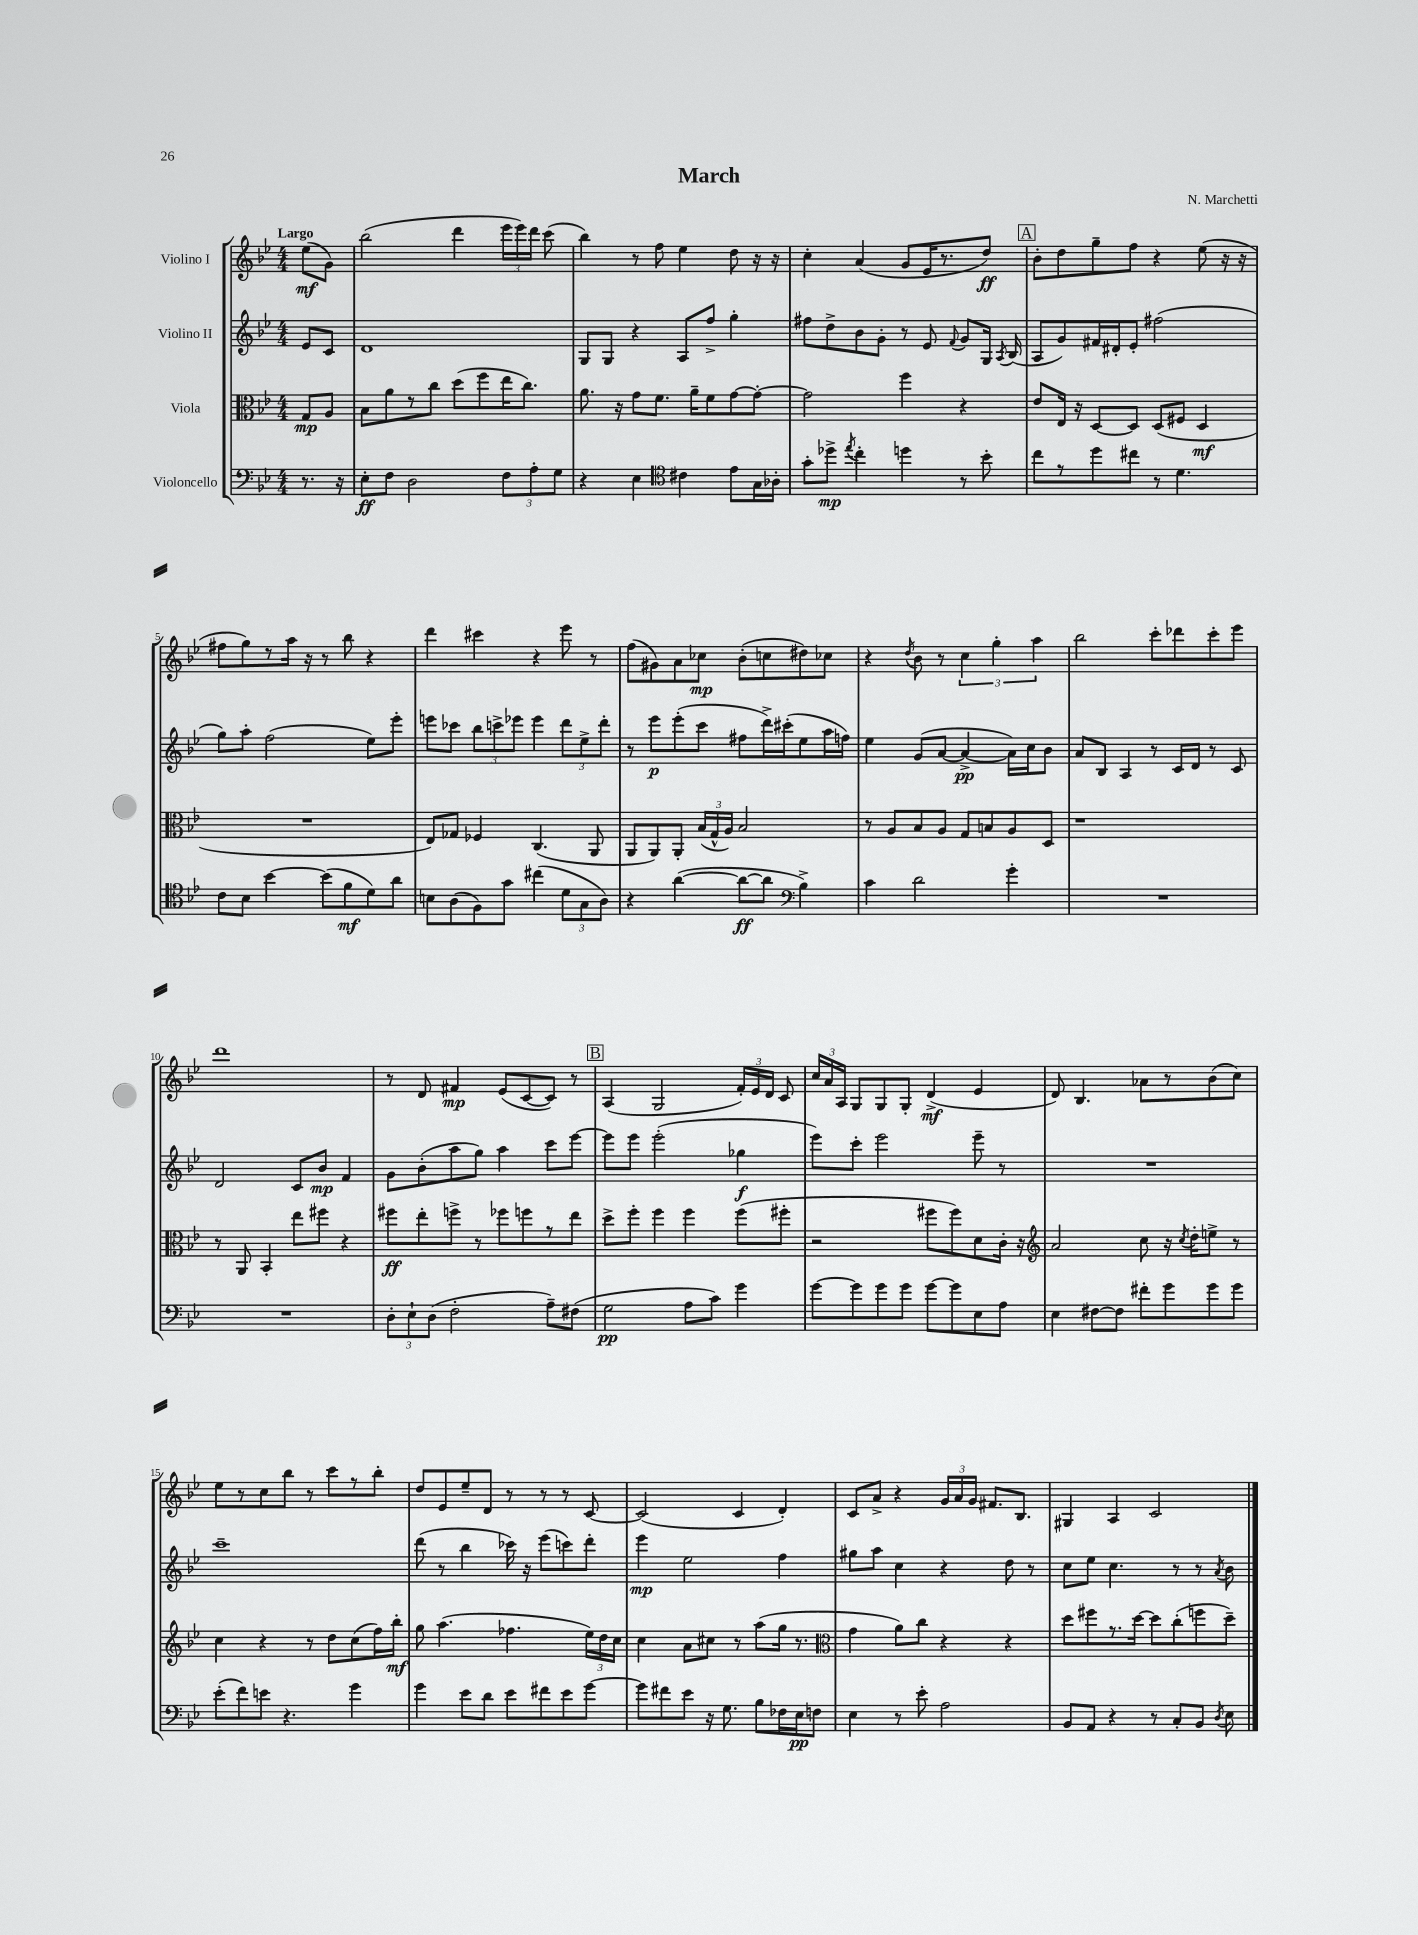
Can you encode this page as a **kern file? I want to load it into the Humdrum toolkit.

**kern	**kern	**kern	**kern
*staff4	*staff3	*staff2	*staff1
*clefF4	*clefC3	*clefG2	*clefG2
*k[b-e-]	*k[b-e-]	*k[b-e-]	*k[b-e-]
*M4/4	*M4/4	*M4/4	*M4/4
8.r	8G/L	8e-/L	(8ee-\L
.	8A/J	8c/J	8g\J)
16r	.	.	.
=	=	=	=
8E-'\L	8B-\L	1d	(2bb-\
8F\J	8a\	.	.
2D\	8r	.	.
.	8cc\J	.	.
.	(8dd\L	.	4ddd\
.	8ff\	.	.
12F\L	16ee-\K	.	24eee-\LL
.	.	.	24eee-\)
.	8.cc\J)	.	.
12A'\	.	.	24ddd\JJ
.	.	.	(8ccc\
12G\J	.	.	.
=	=	=	=
4r	8.a\	8G/L	4bb-\)
.	.	8G/J	.
.	16r	.	.
4E-\	8g\L	4r	8r
.	8.f\J	.	8ff\
*clefC4	*	*	*
4c#\	.	8A/L	4ee-\
.	16a~\LK	.	.
.	8f\	8ff^/J	.
8e-\L	[8g\	4gg'\	8dd\
16G\L	8g'\_J	.	16r
16A-'\JJ	.	.	16r
=	=	=	=
8g'\L	2g\]	8ff#\L	4cc'\
8dd-^\J	.	8dd^\	.
8qee-/	.	.	.
4cc'\	.	8b-\	(4a/
.	.	8g'\J	.
4dd\	4ff\	8r	8g/L
.	.	8e-/	16e-/K
.	.	.	8.r
.	.	8qqf/	.
8r	4r	8g/L	.
8b-'\	.	16G/Jk	8dd/J)
.	.	8qA/	.
.	.	(16B-/	.
=	=	=	=
8cc\L	8e-/L	8A/L	8b-'\L
8r	16E-/Jk	8g/)	8dd\
.	16r	.	.
8dd\	[8D/L	16f#/L	8gg~\
.	.	16d#'/J	.
8cc#\J	8D/]J	8e-'/J	8ff\J
8r	(8D/L	(2ff#\	4r
4.d\	8F#/J	.	.
.	4D/	.	(8ee-\
.	.	.	16r
.	.	.	16r
=	=	=	=
8c\L	1r	8gg\L)	8ff#\L
8B-\J	.	8aa'\J	8gg\)
[4b-\	.	(2ff\	8r
.	.	.	16aa\Jk
.	.	.	16r
(8b-\]L	.	.	8r
8f\	.	.	8bb-\
8d\)	.	8ee-\L)	4r
8a\J	.	8eee-'\J	.
=	=	=	=
8B\L	8E-/L)	8eee\L	4ddd\
(8A\	8G-/J	8ccc-\J	.
8F\)	4F-/	12bb-\L	4ccc#\
.	.	12ccc^\	.
8g\J	.	.	.
.	.	12eee-\J	.
(4cc#\	(4.C/	4eee-\	4r
12d\L	.	12ddd\L	8eee-\
12G\	.	12ee-^\	.
.	8AA/	.	8r
12A\J)	.	12ddd'\J	.
=	=	=	=
4r	8AA/L	8r	(8ff\L
.	8AA/)	8eee-\L	8g#\)
([4a\	8AA'/J	(8eee-'\	8a\
.	(24B-/LL	8ccc\J	8cc-\J
.	24G^^/	.	.
.	24A/JJ)	.	.
8a\_L	2B-/	8ff#\L	(8b-'\L
8a\]J	.	16ddd^\L)	8cc\
.	.	(16ccc#'\J	.
*clefF4	*	*	*
4B-^\)	.	8ee-\	8dd#\)
.	.	16aa\L	8cc-\J
.	.	16ff\JJ)	.
=	=	=	=
4c\	8r	4ee-\	4r
.	8A/L	.	.
.	.	.	8qdd/
2d\	8B-/	(8g/L	8b-\
.	8A/J	[8a/J	8r
.	8G/L	4a^/_	6cc\
.	8B/	.	.
.	.	.	6gg'\
4g'\	8A/	16a\]LL)	.
.	.	16cc\J	.
.	.	.	6aa\
.	8D/J	8b-\J	.
=	=	=	=
1r	1r	8a/L	2bb-\
.	.	8B-/J	.
.	.	4A/	.
.	.	8r	8ccc'\L
.	.	16c/LL	8ddd-\
.	.	16d/JJ	.
.	.	8r	8ccc'\
.	.	8c/	8eee-\J
=	=	=	=
1r	8r	2d/	1ddd
.	8AA/	.	.
.	4BB-'/	.	.
.	8ee-\L	8c/L	.
.	8ff#\J	8b-/J	.
.	4r	4f/	.
=	=	=	=
12D'\L	8ff#\L	8g\L	8r
12E-`\	.	.	.
.	8ee-'\	(8b-'\	8d/
(12D\J	.	.	.
2F'\	8ff^\J	8aa\	4f#/
.	8r	8gg\J)	.
.	8ff-\L	4aa\	(8e-/L
.	8ff\	.	[8c/
8A~\L)	8r	8ccc\L	8c/]J)
(8F#\J	8ee-\J	[8eee-\J	8r
=	=	=	=
2G\	8dd^\L	8eee-\]L	(4A/
.	8ff'\J	8eee-\J	.
.	4ff\	(2eee-'\	2G/
8A\L	4ff\	.	.
8c\J)	.	.	.
4g\	(8ff\L	4gg-\	24f'/LL)
.	.	.	24e-/
.	.	.	24d/JJ
.	8ff#'\J	.	8c/
=	=	=	=
[8g\L	2r	8eee-\L)	24cc/LL
.	.	.	24a/
.	.	.	24A/JJ
8g\]	.	8ccc'\J	8G/L
8g\	.	2eee-\	8G/
8g\J	.	.	8G'/J
[8g\L	8ff#\L	.	(4d^/
8g\]	8ff#\)	.	.
8E-\	8d\	8eee-~\	4e-/
8A\J	16c'\Jk	8r	.
.	16r	.	.
=	=	=	=
*	*clefG2	*	*
4E-\	2a/	1r	8d/)
.	.	.	4.B-/
[8F#\L	.	.	.
8F#\]J	.	.	.
8f#'\L	8cc\	.	8a-\L
8g\	16r	.	8r
.	8qcc/	.	.
.	16dd'\LK	.	.
8g\	8ee^\J	.	(8b-\
8g\J	8r	.	8cc\J)
=	=	=	=
(8e-'\L	4cc\	1ccc~	8ee-\L
8f\)	.	.	8r
8e\J	4r	.	8cc\
4.r	.	.	8bb-\J
.	8r	.	8r
.	8dd\L	.	8ccc\L
4g\	(8cc\	.	8r
.	16ff\L)	.	8bb-'\J
.	16bb-'\JJ	.	.
=	=	=	=
4g\	8gg\	(8ddd\	8dd/L
.	(4.aa\	8r	8e-/
8e-\L	.	4bb-\	8ee-~/
8d\J	.	.	8d/J
8e-\L	4.ff-\	16ccc-\)	8r
.	.	16r	.
8f#\	.	(8eee-\L	8r
8e-\	.	8ccc\)	8r
[8g\J	24ee-\LL)	8ddd'\J	[8c/
.	24dd\	.	.
.	24cc\JJ	.	.
=	=	=	=
8g\]L	4cc\	4eee-\	(2c/]
8f#\	.	.	.
8e-\J	8a\L	2ee-\	.
16r	8cc#\J	.	.
8.G\	.	.	.
.	8r	.	4c/
8B-\L	(8aa\L	.	.
16F-\L	16gg\Jk	4ff\	4d'/)
16E-\J	8.r	.	.
8F\J	.	.	.
=	=	=	=
*	*clefC3	*	*
4E-\	4g\	8gg#\L	8c/L
.	.	8aa\J	8a^/J
8r	8a\L)	4cc\	4r
8e-'\	8cc\J	.	.
2A\	4r	4r	24g/LL
.	.	.	24a/
.	.	.	24g/JJ
.	.	.	8.f#/L
.	4r	8dd\	.
.	.	.	8.B-/J
.	.	8r	.
=	=	=	=
8BB-/L	8dd\L	8cc\L	4G#/
8AA/J	8ff#\	8ee-\J	.
4r	8.r	4.cc\	4A/
.	[16dd\Jk	.	.
8r	8dd\]L	.	2c/
8C'/L	(8cc'\	8r	.
8BB-/J	8ff\	8r	.
8qD/	.	8qa/	.
8E-\	8dd~\J)	8b-\	.
==	==	==	==
*-	*-	*-	*-
